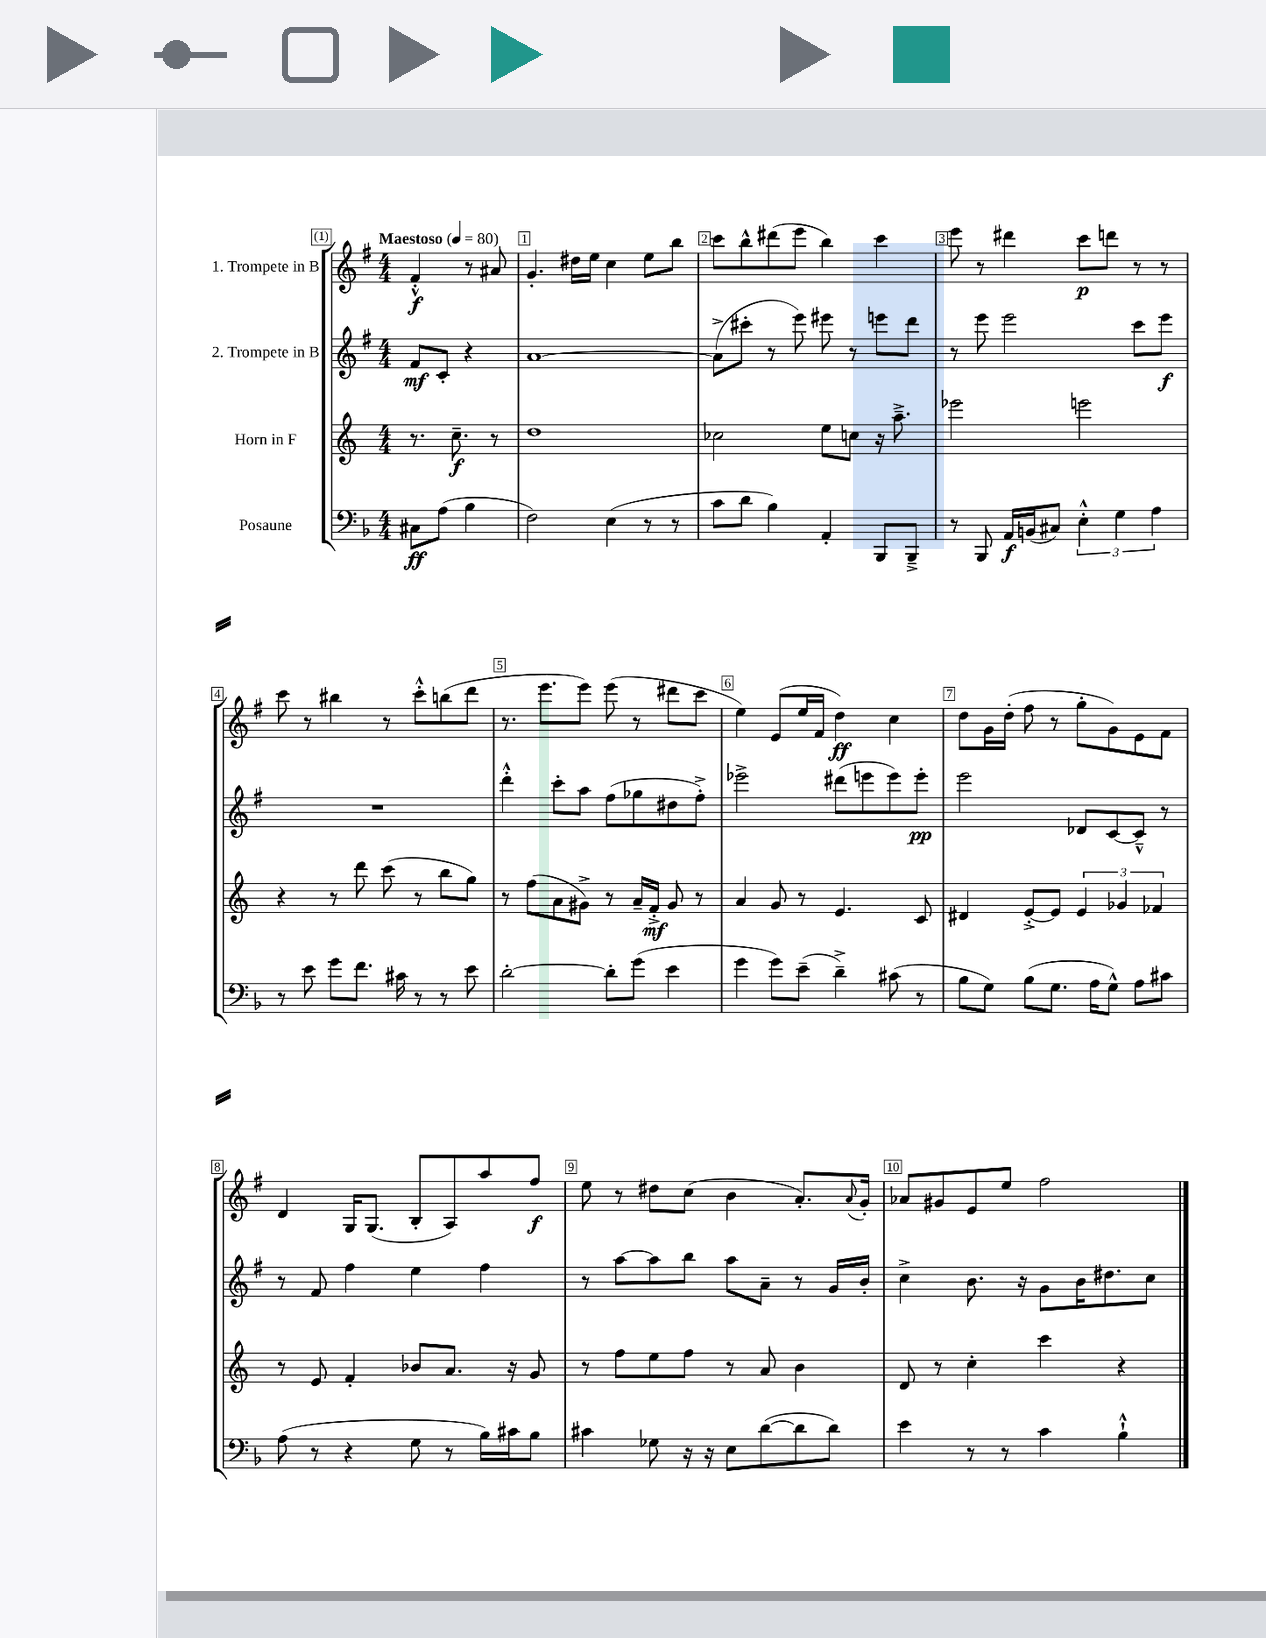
<<
\new StaffGroup <<
\new Staff = "s0" \with { instrumentName = "1. Trompete in B" } {
    \clef treble \key g \major \numericTimeSignature \time 4/4 \partial 2 \tempo "Maestoso" 4 = 80
    fis'4-.-^\f r8 ais'8 |
    g'4.-. dis''16 e''16 c''4 e''8 b''8 |
    c'''8 b''8-^ dis'''8( e'''8 b''4) c'''4 |
    e'''8 r8 dis'''4 c'''8\p d'''8 r8 r8 |
    c'''8 r8 bis''4 r8 c'''8-.-^ b''8( d'''8 |
    r8. e'''8. e'''8) e'''8( r8 dis'''8 c'''8 |
    e''4) e'8( e''16 fis'16 d''4\ff) c''4 |
    d''8 g'16 d''16-.( fis''8 r8 g''8-. g'8) e'8 fis'8 |
    d'4 g16 g8.( b8-. a8) a''8 fis''8\f |
    e''8 r8 dis''8 c''8( b'4 a'8.-.) \appoggiatura { a'8 } g'16-. |
    aes'8 gis'8 e'8 e''8 fis''2 \bar "|." |
}
\new Staff = "s1" \with { instrumentName = "2. Trompete in B" } {
    \clef treble \key g \major \numericTimeSignature \time 4/4 \partial 2
    fis'8\mf c'8-. r4 |
    a'1~ |
    a'8->( cis'''8-. r8 e'''8) eis'''8 r8 e'''8 d'''8 |
    r8 e'''8 e'''2 c'''8 e'''8\f |
    R1 |
    d'''4-.-^ c'''8-. a''8 fis''8( ges''8 dis''8 fis''8-.->) |
    ees'''2-> dis'''8( e'''8 e'''8) e'''8-.\pp |
    e'''2 des'8 c'8~ c'8---^ r8 |
    r8 fis'8 fis''4 e''4 fis''4 |
    r8 a''8~ a''8 b''8 a''8 a'8-- r8 g'16 b'16-. |
    c''4-> b'8. r16 g'8 b'16 dis''8. c''8 \bar "|." |
}
\new Staff = "s2" \with { instrumentName = "Horn in F" } {
    \clef treble \key c \major \numericTimeSignature \time 4/4 \partial 2
    r8. c''8.--\f r8 |
    d''1 |
    ces''2 e''8 c''8 r16 a''8.---> |
    ees'''2 e'''2 |
    r4 r8 d'''8 c'''8( r8 b''8 g''8) |
    r8 f''8( a'8 gis'8->) r8 a'16-- f'16-.->\mf gis'8 r8 |
    a'4 g'8 r8 e'4. c'8 |
    dis'4 e'8~-.-> e'8 \tuplet 3/2 { e'4 ges'4 fes'4 } |
    r8 e'8 f'4-. bes'8 a'8. r16 g'8 |
    r8 f''8 e''8 f''8 r8 a'8 b'4 |
    d'8 r8 c''4-. c'''4 r4 \bar "|." |
}
\new Staff = "s3" \with { instrumentName = "Posaune" } {
    \clef bass \key f \major \numericTimeSignature \time 4/4 \partial 2
    cis8\ff a8( bes4 |
    f2) e4( r8 r8 |
    c'8 d'8 bes4) a,4-. bes,,8 bes,,8---> |
    r8 bes,,8 a,16\f b,16( cis8) \tuplet 3/2 { e4-.-^ g4 a4 } |
    r8 e'8 g'8 f'8. cis'16 r8 r8 e'8 |
    d'2~-. d'8-. g'8( e'4 |
    g'4 g'8) e'8--( d'4--->) cis'8( r8 |
    bes8 g8) bes8( g8. a16 g8-^) a8 cis'8 |
    a8( r8 r4 g8 r8 bes16) cis'16 bes8 |
    cis'4 ges8 r16 r16 e8 d'8~( d'8 d'8) |
    e'4 r8 r8 c'4 bes4-!-^ \bar "|." |
}
>>
>>
\layout { \context { \Score \override BarNumber.break-visibility = ##(#f #t #t) barNumberVisibility = #all-bar-numbers-visible \override BarNumber.stencil = #(make-stencil-boxer 0.1 0.3 ly:text-interface::print) } }
